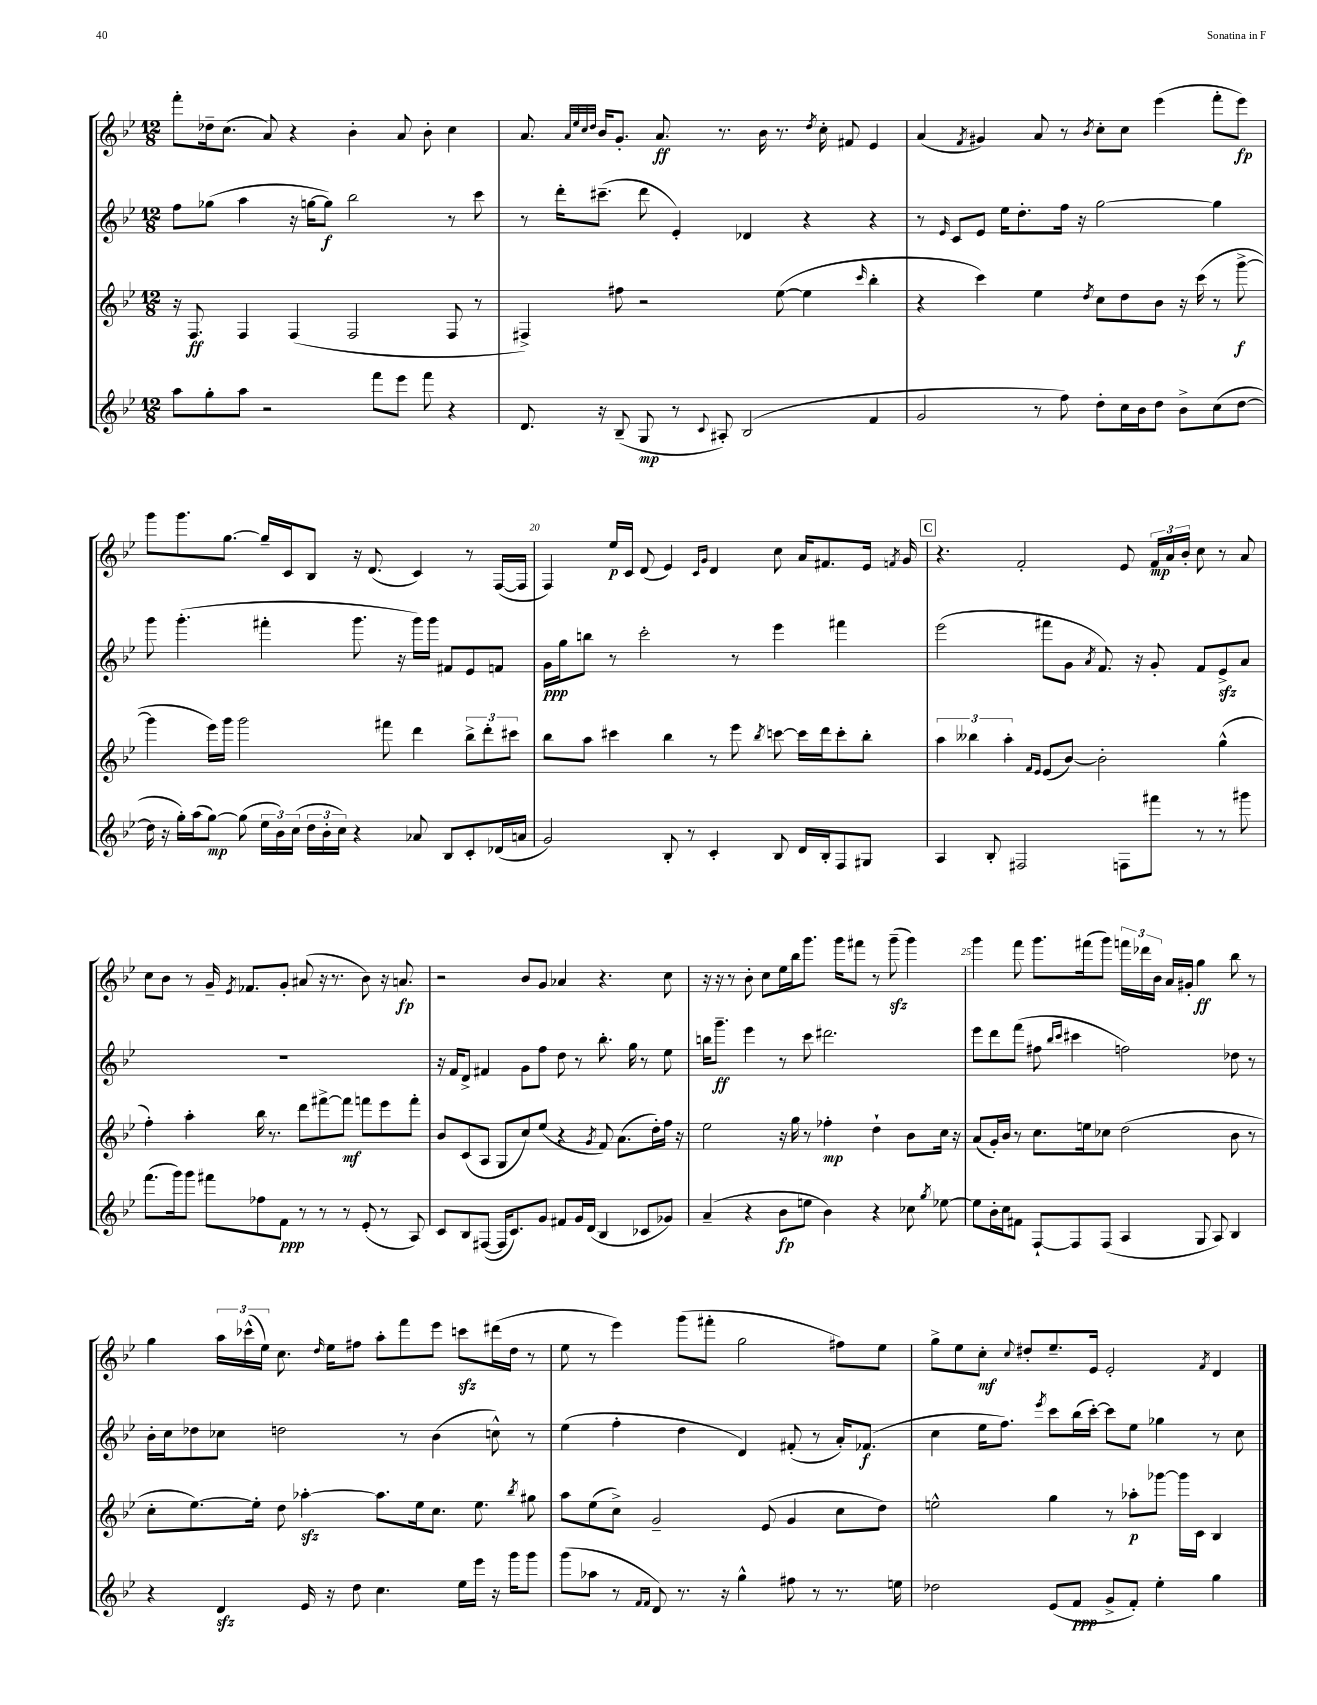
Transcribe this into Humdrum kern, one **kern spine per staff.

**kern	**dynam	**kern	**dynam	**kern	**dynam	**kern	**dynam
*part4	*part4	*part3	*part3	*part2	*part2	*part1	*part1
*staff4	*staff4	*staff3	*staff3	*staff2	*staff2	*staff1	*staff1
*clefG2	*	*clefG2	*	*clefG2	*	*clefG2	*
*k[b-e-]	*	*k[b-e-]	*	*k[b-e-]	*	*k[b-e-]	*
*M12/8	*	*M12/8	*	*M12/8	*	*M12/8	*
=16	=16	=16	=16	=16	=16	=16	=16
8aa\L	.	16r	.	8ff\L	.	8fff'\L	.
.	.	8.F/	ff	.	.	.	.
8gg'\	.	.	.	(8gg-X\J	.	16dd-X~\k	.
.	.	.	.	.	.	(8.cc\J	.
8aa\J	.	4F/	.	4aa\	.	.	.
2r	.	.	.	.	.	8a/)	.
.	.	(4F/	.	16r	.	4r	.
.	.	.	.	[16ggn\KL	.	.	.
.	.	.	.	8gg\J])	f	.	.
.	.	2F/	.	2bb-\	.	4b-'\	.
8fff\L	.	.	.	.	.	.	.
8eee-\J	.	.	.	.	.	8a/	.
8fff\	.	.	.	.	.	8b-'\	.
4r	.	8F/	.	8r	.	4cc\	.
.	.	8r	.	8ccc\	.	.	.
=17	=17	=17	=17	=17	=17	=17	=17
8.d/	.	4F#X^/)	.	8r	.	8.a/	.
.	.	.	.	16ddd'\KL	.	.	.
.	.	.	.	.	.	32qqa/LLL	.
.	.	.	.	.	.	32qqee-/	.
.	.	.	.	.	.	32qqcc/	.
.	.	.	.	.	.	32qqdd/JJJ	.
16r	.	.	.	(8.ccc#X~\J	.	16b-/KL	.
(8B-~/	.	8ff#X\	.	.	.	8.g'/J	.
8G/	mp	2r	.	8ddd\	.	.	.
.	.	.	.	.	.	8.a/	ff
8r	.	.	.	4e-'/)	.	.	.
8qqc/	.	.	.	.	.	.	.
8A#X'/)	.	.	.	.	.	8.r	.
(2B-/	.	.	.	4d-X/	.	.	.
.	.	.	.	.	.	16b-\	.
.	.	([8ee-\	.	.	.	8.r	.
.	.	4ee-\]	.	4r	.	.	.
.	.	.	.	.	.	8qdd/	.
.	.	.	.	.	.	16cc'\	.
.	.	.	.	.	.	8f#X/	.
.	.	16qqccc/	.	.	.	.	.
4f/	.	4bb-'\	.	4r	.	4e-/	.
=18	=18	=18	=18	=18	=18	=18	=18
2g/	.	4r	.	8r	.	(4a/	.
.	.	.	.	16qqe-/	.	.	.
.	.	.	.	8c/L	.	.	.
.	.	.	.	.	.	8qf/	.
.	.	4ccc\)	.	8e-/J	.	4g#X/)	.
.	.	.	.	16ee-\KL	.	.	.
.	.	.	.	8.dd'\	.	.	.
8r	.	4ee-\	.	.	.	8a/	.
8ff\)	.	.	.	16ff\Jk	.	8r	.
.	.	.	.	16r	.	.	.
.	.	8qdd/	.	.	.	8qb-/	.
8dd'\L	.	8cc\L	.	[2gg\	.	8cc'\L	.
16cc\L	.	8dd\	.	.	.	8cc\J	.
16b-\J	.	.	.	.	.	.	.
8dd\J	.	8b-\J	.	.	.	(4eee-\	.
8b-^\L	.	16r	.	.	.	.	.
.	.	(16ccc\	.	.	.	.	.
(8cc\	.	8r	.	4gg\]	.	8fff'\L	.
[8dd\J	.	[8ggg^\	f	.	.	8eee-\J)	fp
!!LO:LB:g=z
=19	=19	=19	=19	=19	=19	=19	=19
16dd\]	.	4ggg\]	.	8ggg\	.	8ggg\L	.
16r	.	.	.	.	.	.	.
16gg'\LL)	.	.	.	(4.ggg'\	.	8.ggg\	.
(16aa\J	.	.	.	.	.	.	.
[8gg\J)	mp	16eee-\LL)	.	.	.	.	.
.	.	16ggg\JJ	.	.	.	[8.gg\J	.
(8gg\]	.	2ggg\	.	.	.	.	.
24ee-\LL	.	.	.	4fff#X'\	.	16gg~/LL]	.
24b-\)	.	.	.	.	.	.	.
.	.	.	.	.	.	16c/J	.
(24cc\JJ	.	.	.	.	.	.	.
24dd\LL	.	.	.	.	.	8B-/J	.
24b-'\	.	.	.	.	.	.	.
24cc\JJ)	.	.	.	.	.	.	.
4r	.	.	.	8.ggg\	.	16r	.
.	.	.	.	.	.	(8.d/	.
.	.	8fff#X\	.	.	.	.	.
.	.	.	.	16r	.	.	.
8a-X/	.	4ddd\	.	16ggg\LL)	.	4c/)	.
.	.	.	.	16ggg\JJ	.	.	.
8B-/L	.	.	.	8f#X/L	.	.	.
8c'/	.	12bb-^\L	.	8e-/	.	8r	.
.	.	12ddd'\	.	.	.	.	.
(16d-X/L	.	.	.	8fn/J	.	([16F/LL	.
.	.	12ccc#X\J	.	.	.	.	.
16an/JJ	.	.	.	.	.	16F/JJ]	.
=20	=20	=20	=20	=20	=20	=20	=20
2g/)	.	8bb-\L	.	16g\LL	ppp	4F/)	.
.	.	.	.	16gg\J	.	.	.
.	.	8aa\J	.	8bbn\J	.	.	.
.	.	4ccc#X\	.	8r	.	16ee-/LL	p
.	.	.	.	.	.	16c/JJ	.
.	.	.	.	2ccc'\	.	(8d/	.
8B-'/	.	4bb-\	.	.	.	4e-/)	.
8r	.	.	.	.	.	.	.
.	.	.	.	.	.	16qqc/LL	.
.	.	.	.	.	.	16qqg/JJ	.
4c'/	.	8r	.	.	.	4d/	.
.	.	8eee-\	.	8r	.	.	.
.	.	8qbb-/	.	.	.	.	.
8B-/	.	[8cccn\	.	4eee-\	.	8cc\	.
16d/LL	.	16ccc\LL]	.	.	.	16a/KL	.
16B-'/J	.	16ddd\J	.	.	.	8.f#X/	.
8F/	.	8ccc'\	.	4fff#X\	.	.	.
8G#X/J	.	8bb-'\J	.	.	.	16e-/Jk	.
.	.	.	.	.	.	8qfn/	.
.	.	.	.	.	.	16g/	.
!!LO:REH:place=s1:t=C
=21	=21	=21	=21	=21	=21	=21	=21
4A/	.	6aa\	.	(2eee-\	.	4.r	.
.	.	6bb--X\	.	.	.	.	.
8B-'/	.	.	.	.	.	.	.
.	.	6aa'\	.	.	.	.	.
2F#X/	.	.	.	.	.	2f'/	.
.	.	16qqf/LL	.	.	.	.	.
.	.	16qqe-/JJ	.	.	.	.	.
.	.	(8e-/L	.	8fff#X\L	.	.	.
.	.	[8b-/J)	.	8g\J	.	.	.
.	.	.	.	8qa/	.	.	.
.	.	2b-'\]	.	8.f/)	.	.	.
8Fn\L	.	.	.	.	.	8e-/	.
.	.	.	.	16r	.	.	.
8fff#X\J	.	.	.	8g'/	.	24f/LL	mp
.	.	.	.	.	.	24a/	.
.	.	.	.	.	.	24b-'/JJ	.
8r	.	.	.	8f/L	.	8cc\	.
8r	.	(4gg^^\	.	8e-zz^/	.	8r	.
8ggg#X\	.	.	.	8a/J	.	8a/	.
!!LO:LB:g=z
=22	=22	=22	=22	=22	=22	=22	=22
(8.fff\L	.	4ff'\)	.	1.r	.	8cc\L	.
.	.	.	.	.	.	8b-\J	.
16ggg\k)	.	.	.	.	.	.	.
8ggg\J	.	4aa'\	.	.	.	8r	.
8fff#X\L	.	.	.	.	.	16g~/	.
.	.	.	.	.	.	8qe-/	.
.	.	.	.	.	.	8.f-X/L	.
8ff-X\	.	16bb-\	.	.	.	.	.
.	.	8.r	.	.	.	.	.
8f\J	ppp	.	.	.	.	8g'/J	.
8r	.	8ddd\L	.	.	.	(8a#X/	.
8r	.	[8fff#X^\	.	.	.	16r	.
.	.	.	.	.	.	8.r	.
8r	.	8fff#\J]	mf	.	.	.	.
(8e-'/	.	8fffn\L	.	.	.	8b-\)	.
8r	.	8eee-\	.	.	.	16r	.
.	.	.	.	.	.	8.an/	fp
8A/)	.	8fff'\J	.	.	.	.	.
=23	=23	=23	=23	=23	=23	=23	=23
8c/L	.	8b-/L	.	16r	.	2r	.
.	.	.	.	16f/KL	.	.	.
8B-/	.	(8c/	.	8d^/J	.	.	.
([8F#X/J	.	8A/J	.	4f#X/	.	.	.
16F#/KL]	.	8G/L	.	.	.	.	.
8.c/)	.	.	.	.	.	.	.
.	.	8cc/)	.	8g\L	.	8b-/L	.
8g/J	.	(8ee-/J	.	8ff\J	.	8g/J	.
8f#X/L	.	4r	.	8dd\	.	4a-X/	.
16g/L	.	.	.	8r	.	.	.
(16d/JJ	.	.	.	.	.	.	.
.	.	8qg/	.	.	.	.	.
4B-/	.	8f/)	.	8.bb-'\	.	4.r	.
.	.	(8.a\L	.	.	.	.	.
.	.	.	.	16gg\	.	.	.
8c-X/L	.	.	.	8r	.	.	.
.	.	16dd'\L)	.	.	.	.	.
8g-X/J)	.	16ff\JJ	.	8ee-\	.	8cc\	.
.	.	16r	.	.	.	.	.
=24	=24	=24	=24	=24	=24	=24	=24
(4a~/	.	2ee-\	.	16bbn\KL	.	16r	.
.	.	.	.	8.ggg~\J	ff	16r	.
.	.	.	.	.	.	8r	.
4r	.	.	.	4eee-\	.	8b-'\	.
.	.	.	.	.	.	8cc\L	.
8b-\L	fp	16r	.	8r	.	16ee-\L	.
.	.	16gg\	.	.	.	16bb-\J	.
8een\J	.	8r	.	8ccc\	.	8.ggg\J	.
4b-\)	.	4ff-X'\	mp	2.ddd#X\	.	.	.
.	.	.	.	.	.	16ggg\KL	.
.	.	.	.	.	.	8fff#X\J	.
4r	.	4dd`\	.	.	.	8r	.
.	.	.	.	.	.	(8gggzz~\	.
8cc-X\	.	8b-\L	.	.	.	4ggg\)	.
8qgg/	.	.	.	.	.	.	.
[8ee-X\	.	16cc\Jk	.	.	.	.	.
.	.	16r	.	.	.	.	.
=25	=25	=25	=25	=25	=25	=25	=25
8ee-\L]	.	(8a/L	.	8eee-\L	.	4ggg\	.
16b-'\L	.	16g'/L)	.	8ddd\	.	.	.
16cc\J	.	16b-/JJ	.	.	.	.	.
8f#X\J	.	8r	.	(8fff\J	.	8fff\	.
[8F`/L	.	8.cc\L	.	8ff#X\	.	8.ggg\L	.
.	.	.	.	16qqbb-/LL	.	.	.
.	.	.	.	16qqccc/JJ	.	.	.
8F/]	.	.	.	4ccc#X\	.	.	.
.	.	16een\k	.	.	.	(16fff#X\k	.
(8F/J	.	8cc-X\J	.	.	.	8ggg\J)	.
4A/	.	(2dd\	.	2ffn\)	.	24fffn\LL	.
.	.	.	.	.	.	24ddd-X\	.
.	.	.	.	.	.	24b-\JJ	.
.	.	.	.	.	.	16a/LL	.
.	.	.	.	.	.	16g#X'/JJ	.
8G/	.	.	.	.	.	4gg\	ff
8A/)	.	.	.	.	.	.	.
4B-/	.	8b-\	.	8dd-X\	.	8bb-\	.
.	.	8r	.	8r	.	8r	.
!!LO:LB:g=z
=26	=26	=26	=26	=26	=26	=26	=26
4r	.	8cc'\L	.	16b-'\LL	.	4gg\	.
.	.	.	.	16cc\J	.	.	.
.	.	[8.ee-\)	.	8dd-X\	.	.	.
4dzz/	.	.	.	8cc-X\J	.	24aa\LL	.
.	.	.	.	.	.	(24ccc-X^^\	.
.	.	16ee-'\Jk]	.	.	.	.	.
.	.	.	.	.	.	24ee-\JJ)	.
.	.	8dd\	.	2ddn\	.	8.cc\	.
16e-/	.	[4aa-Xzz'\	.	.	.	.	.
.	.	.	.	.	.	16qqdd/	.
16r	.	.	.	.	.	16ee-\KL	.
8dd\	.	.	.	.	.	8ff#X\J	.
4.cc\	.	8.aa-\L]	.	.	.	8aa'\L	.
.	.	.	.	8r	.	8fff\	.
.	.	16ee-\k	.	.	.	.	.
.	.	8.cc\J	.	(4b-\	.	8eee-\J	.
16ee-\LL	.	.	.	.	.	8cccnzz\L	.
16eee-\JJ	.	8.ee-\	.	.	.	.	.
16r	.	.	.	8ccn^^\)	.	(16ddd#X\L	.
16ggg\KL	.	.	.	.	.	16dd\JJ	.
.	.	8qbb-/	.	.	.	.	.
8ggg\J	.	8gg#X\	.	8r	.	8r	.
=27	=27	=27	=27	=27	=27	=27	=27
(8ggg\L	.	8aa\L	.	(4ee-\	.	8ee-\	.
8aa-X\J	.	(8ee-\	.	.	.	8r	.
8r	.	8cc^\J)	.	4ff'\	.	4eee-\)	.
16qqf/LL	.	.	.	.	.	.	.
16qqf/JJ	.	.	.	.	.	.	.
8d/)	.	2g~/	.	.	.	.	.
8.r	.	.	.	4dd\	.	(8ggg\L	.
.	.	.	.	.	.	8fff#X'\J	.
16r	.	.	.	.	.	.	.
4gg^^\	.	.	.	4d/)	.	2gg\	.
.	.	(8e-/	.	.	.	.	.
8ff#X\	.	4g/	.	(8f#X'/	.	.	.
8r	.	.	.	8r	.	.	.
8.r	.	8cc\L	.	16a'/KL)	.	8ff#X\L)	.
.	.	.	.	(8.f-X/J	f	.	.
.	.	8dd\J)	.	.	.	8ee-\J	.
16een\	.	.	.	.	.	.	.
=28	=28	=28	=28	=28	=28	=28	=28
2dd-X\	.	2een^^\	.	4cc\	.	8gg^\L	.
.	.	.	.	.	.	8ee-\	.
.	.	.	.	16ee-\KL	.	8cc'\J	mf
.	.	.	.	8.ff\J)	.	.	.
.	.	.	.	.	.	8qqcc/	.
.	.	.	.	.	.	8dd#X'/L	.
.	.	.	.	8qeee-/	.	.	.
(8e-/L	.	4gg\	.	8ccc\L	.	8.ee-~/	.
8f/J	ppp	.	.	(16bb-\L	.	.	.
.	.	.	.	[16ccc'\JJ)	.	16e-/Jk	.
8g^/L	.	8r	.	8ccc\L]	.	2e-'/	.
8f'/J)	.	8aa-X'\L	p	8ee-\J	.	.	.
4ee-'\	.	[8ggg-X\J	.	4gg-X\	.	.	.
.	.	16ggg-\LL]	.	.	.	.	.
.	.	16c\JJ	.	.	.	.	.
.	.	.	.	.	.	8qf/	.
4gg\	.	4B-/	.	8r	.	4d/	.
.	.	.	.	8cc\	.	.	.
==	==	==	==	==	==	==	==
*-	*-	*-	*-	*-	*-	*-	*-
